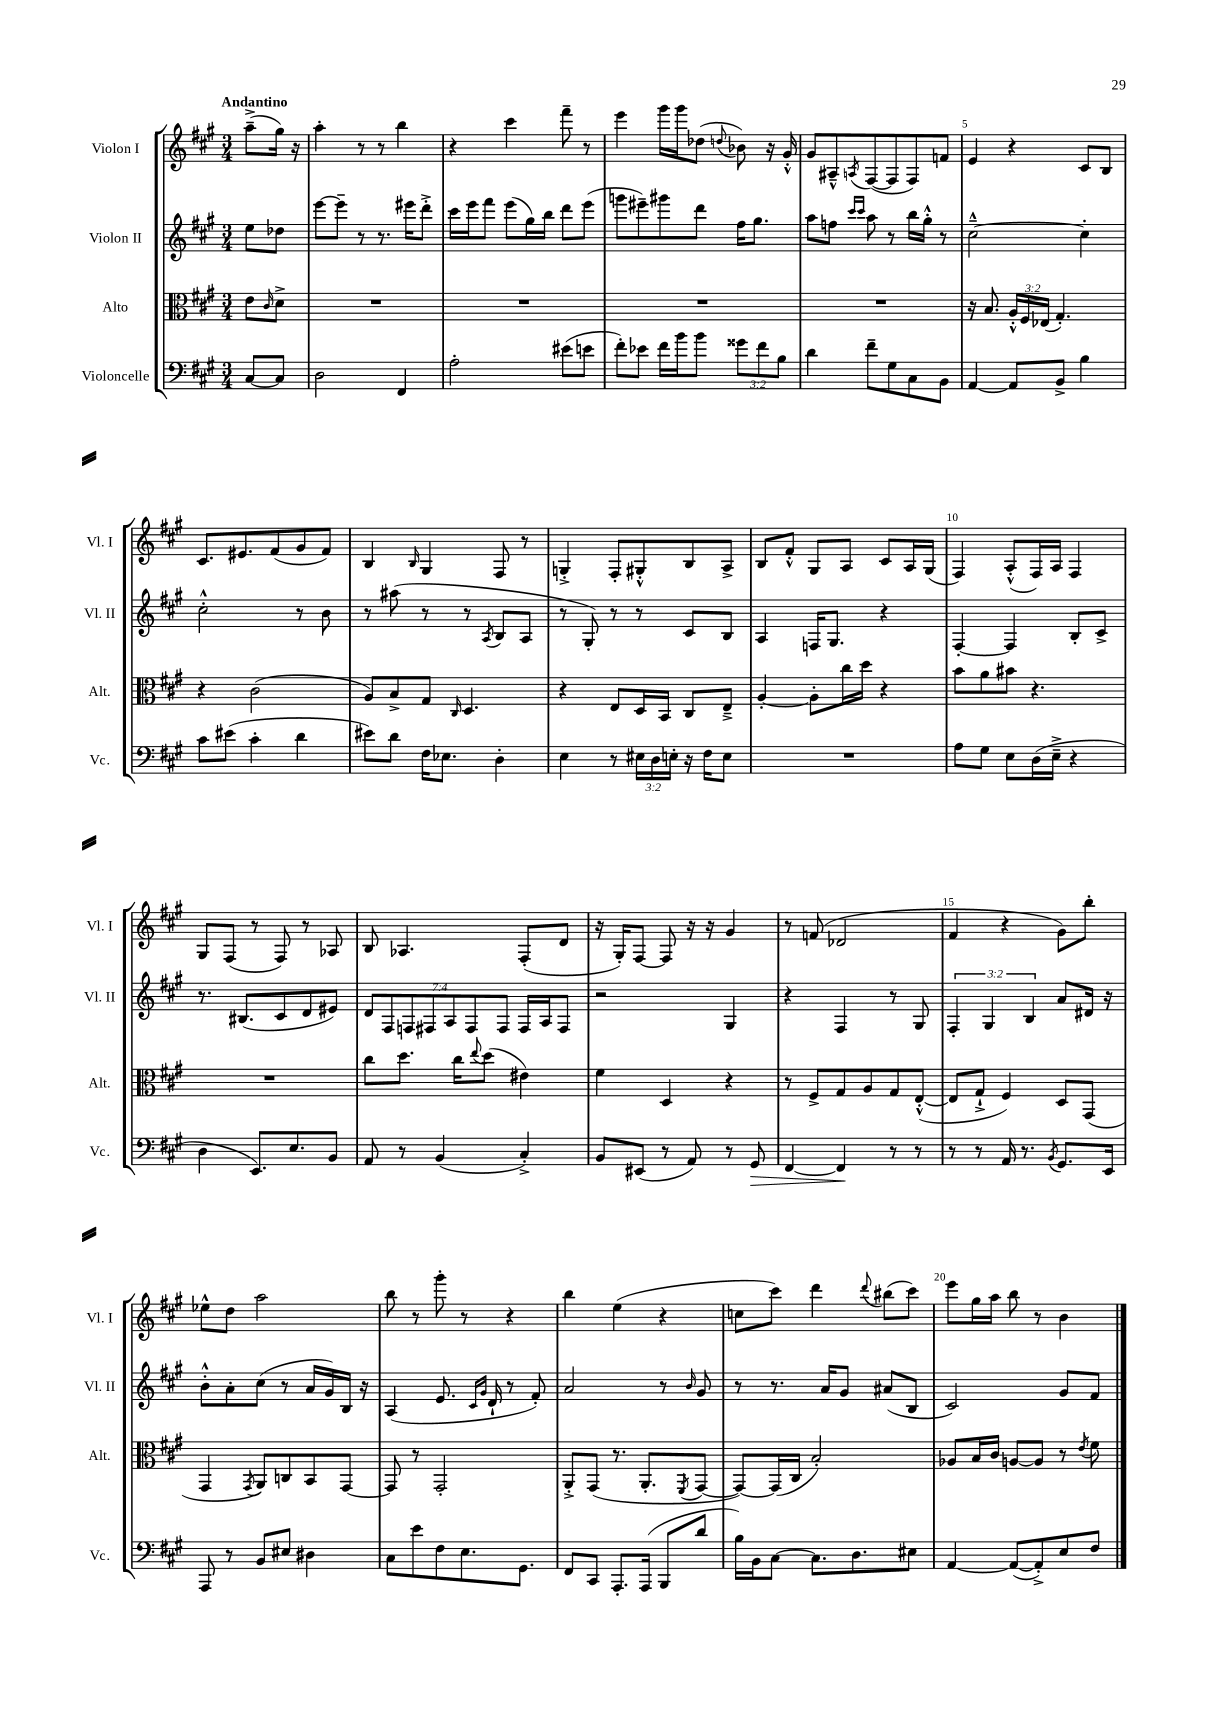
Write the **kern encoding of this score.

**kern	**kern	**kern	**kern
*staff4	*staff3	*staff2	*staff1
*clefF4	*clefC3	*clefG2	*clefG2
*k[f#c#g#]	*k[f#c#g#]	*k[f#c#g#]	*k[f#c#g#]
*M3/4	*M3/4	*M3/4	*M3/4
[8C#	8e	8ee	(8aa~^
.	16qqc#	.	.
8C#]	8d^	8dd-	16gg#)
.	.	.	16r
=	=	=	=
2D	2.r	[8eee	4aa'
.	.	8eee~]	.
.	.	8r	8r
.	.	8.r	8r
4FF#	.	.	4bb
.	.	16eee#	.
.	.	8ddd'^	.
=	=	=	=
2A'	2.r	16ccc#	4r
.	.	16eee	.
.	.	8fff#	.
.	.	(8eee	4ccc#
.	.	16gg#)	.
.	.	16bb	.
(8e#	.	8ddd	8fff#~
8e	.	(8eee	8r
=	=	=	=
8f#')	2.r	8ggg	4eee
8e-	.	8eee#~)	.
16f#	.	8ggg#	16ggg#
16b	.	.	16ggg#
8b	.	8ddd	(8dd-
.	.	.	8qqdd
12g##	.	16ff#	8b-)
.	.	8.gg#	.
12f#	.	.	.
.	.	.	16r
12B	.	.	.
.	.	.	16g#'^^
=	=	=	=
4d	2.r	8aa	8g#
.	.	8ff	8A#~^^
.	.	16qqccc#	.
.	.	16qqccc#	8qA
8f#~	.	8aa	([8F#
8G#	.	8r	8F#]
8C#	.	16bb	8F#)
.	.	16gg#'^^	.
8BB	.	8r	8f
=	=	=	=
[4AA	16r	[2cc#~^^	4e
.	8.B	.	.
8AA]	24A'^^	.	4r
.	24F#	.	.
.	(24E-	.	.
8BB^	4.G#')	.	.
4B	.	4cc#']	8c#
.	.	.	8B
=	=	=	=
8c#	4r	2cc#'^^	8.c#
(8e#	.	.	.
.	.	.	8.e#
4c#'	(2c#	.	.
.	.	.	(8f#
4d	.	8r	8g#
.	.	8b	8f#)
=	=	=	=
8e#)	8A)	8r	4B
8d	8B^	(8aa#	.
.	.	.	16qqB
16F#	8G#	8r	4G#
8.E-	.	.	.
.	16qqC#	.	.
.	4.D	8r	.
.	.	8qA	.
4D'	.	8B	8F#
.	.	8A	8r
=	=	=	=
4E	4r	8r	4G'^
.	.	8G#')	.
8r	8E	8r	8F#'
24E#	16D	8r	8G#'^^
24D	.	.	.
.	16BB	.	.
24E'	.	.	.
16r	8C#	8c#	8B
16F#	.	.	.
8E	8E~^	8B	8A^
=	=	=	=
2.r	[4A'	4A	8B
.	.	.	8f#'^^
.	8A']	16F	8G#
.	.	8.G#	.
.	16cc#	.	8A
.	16dd	.	.
.	4r	4r	8c#
.	.	.	16A
.	.	.	(16G#
=	=	=	=
8A	8b	[4F#'	4F#)
8G#	8a	.	.
8E	8b#	4F#]	(8A'^^
(16D	4.r	.	16F#)
16E~^	.	.	16A
4r	.	8B'	4F#
.	.	8c#^	.
=	=	=	=
4D	2.r	8.r	8G#
.	.	.	(8F#
.	.	(8.B#	.
8.EE)	.	.	8r
.	.	8c#	8F#)
8.E	.	.	.
.	.	8d	8r
8BB	.	8e#)	8A-
=	=	=	=
8AA	8cc#	14d	8B
.	.	14F#	.
8r	8.dd	.	4.A-
.	.	14F	.
.	.	14F#	.
(4BB	.	.	.
.	.	14A	.
.	16cc#	.	.
.	.	14F#	.
.	8qqee	.	.
.	(8dd	.	.
.	.	14F#	.
4C#'^)	4e#)	16F#	(8F#'
.	.	16A	.
.	.	8F#	8d
=	=	=	=
8BB	4f#	2r	16r
.	.	.	16G#')
(8EE#	.	.	[8F#
8r	4D	.	8F#]
8AA)	.	.	16r
.	.	.	16r
8r	4r	4G#	4g#
8GG#	.	.	.
=	=	=	=
[4FF#	8r	4r	8r
.	8F#^	.	(8f
4FF#]	8G#	4F#	2d-
.	8A	.	.
8r	8G#	8r	.
8r	([8E'^^	8G#	.
=	=	=	=
8r	8E]	6F#'	4f#
8r	8G#`^	.	.
.	.	6G#	.
16AA	4F#)	.	4r
8.r	.	.	.
.	.	6B	.
8qBB	.	.	.
8.GG#	8D	8a	8g#)
.	(8GG#	16d#	8bb'
16EE	.	16r	.
=	=	=	=
8AAA	4GG#	8b'^^	8ee-^^
8r	.	8a'	8dd
.	8qGG#	.	.
8BB	8AA)	(8cc#	2aa
8E#	8C	8r	.
4D#	8BB	16a	.
.	.	16g#)	.
.	[8GG#	16B	.
.	.	16r	.
=	=	=	=
8C#	8GG#]	(4A	8bb
8e	8r	.	8r
8F#	2GG#'	8.e	8ggg#'
8.E	.	.	8r
.	.	16qqc#	.
.	.	16qqg#	.
.	.	16d`	.
.	.	8r	4r
8.GG#	.	.	.
.	.	8f#')	.
=	=	=	=
8FF#	8AA'^	2a	4bb
8CC#	(8GG#	.	.
8.AAA'	8.r	.	(4ee
(16AAA	8.AA'	.	.
8BBB	.	8r	4r
.	8qFF#	16qqb	.
8d	[8GG#	8g#	.
=	=	=	=
16B)	8GG#_)	8r	8cc
16BB	.	.	.
[8C#	(16GG#]	8.r	8ccc#)
.	16C#	.	.
8.C#]	2B')	.	4ddd
.	.	16a	.
.	.	8g#	.
8.D	.	.	.
.	.	.	8qqddd
.	.	(8a#	(8bb#
8E#	.	8B	8ccc#)
=	=	=	=
[4AA	8A-	2c#)	8eee
.	16B	.	16gg#
.	16c#	.	16aa
(8AA_	[8A	.	8bb
8AA'^])	8A]	.	8r
8E	8r	8g#	4b
.	8qe	.	.
8F#	8f#	8f#	.
==	==	==	==
*-	*-	*-	*-
